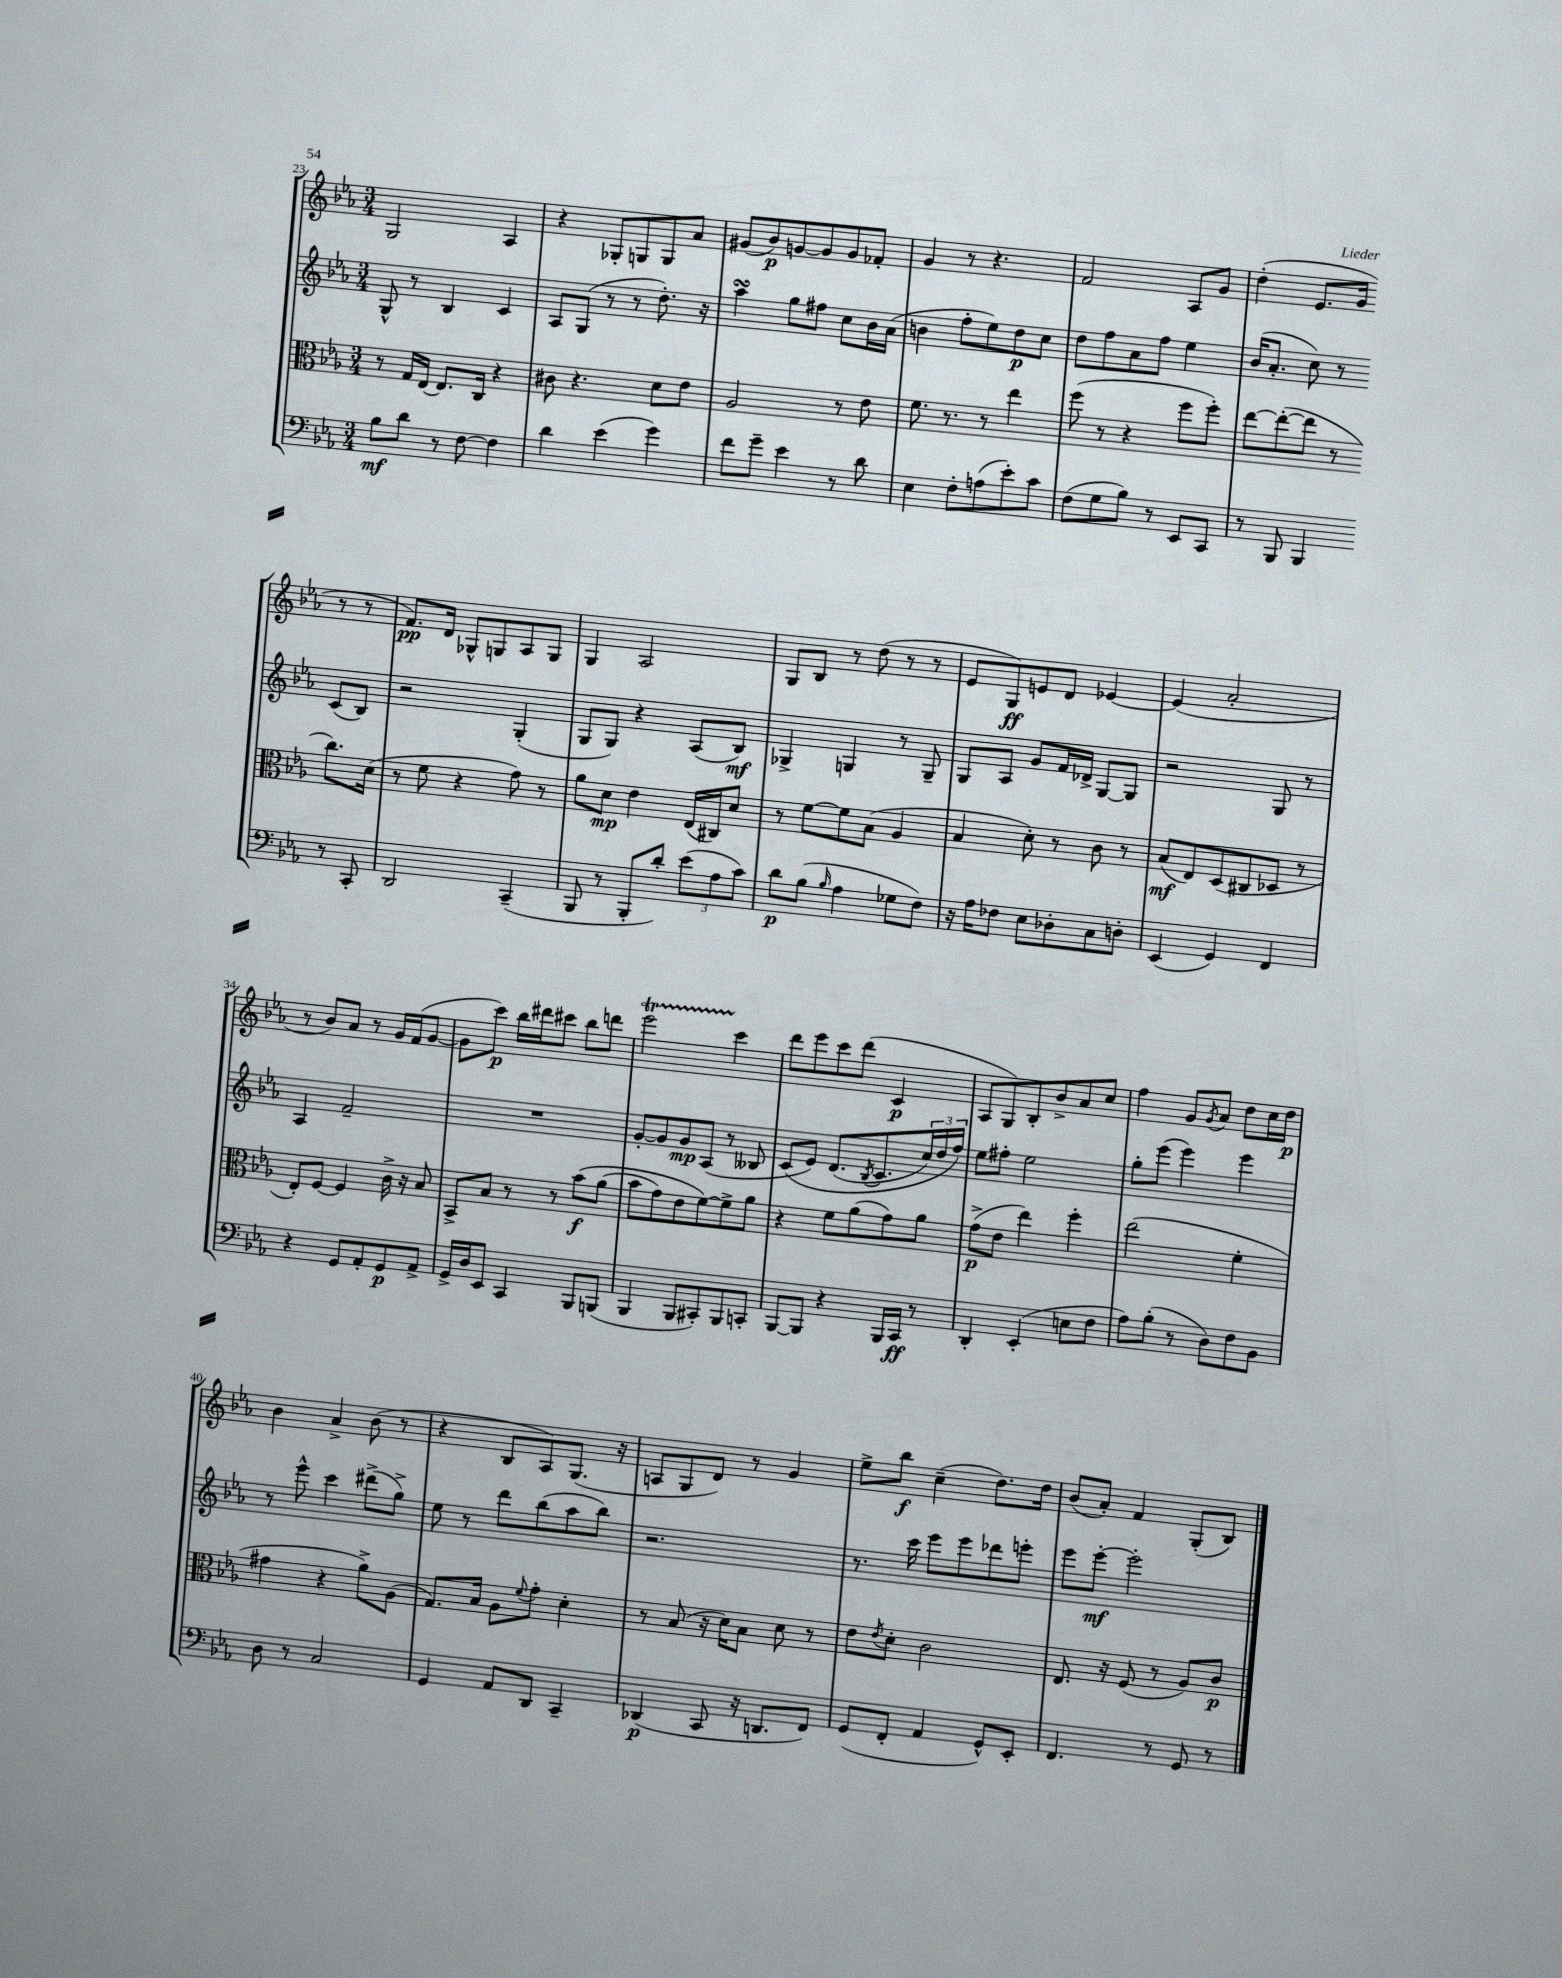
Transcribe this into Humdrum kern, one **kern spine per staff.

**kern	**kern	**kern	**kern
*staff4	*staff3	*staff2	*staff1
*clefF4	*clefC3	*clefG2	*clefG2
*k[b-e-a-]	*k[b-e-a-]	*k[b-e-a-]	*k[b-e-a-]
*M3/4	*M3/4	*M3/4	*M3/4
8B-	8r	8G^^	2G
8d	16G	8r	.
.	[16E-	.	.
8r	8.E-]	4B-	.
[8F	.	.	.
.	16C	.	.
4F]	4r	4c	4A-
=	=	=	=
4d	8c#	8A-	4r
.	4.r	(8G	.
(4e-	.	8r	8G-'
.	.	8r	8G
4g)	8d	8.dd')	8G
.	8e-	.	8a-
.	.	16r	.
=	=	=	=
8f	2A-	4aa-	(8g#
8g~	.	.	8b-)
4e-	.	8gg	[8g
.	.	8ff#	8g]
8r	8r	8cc	8g
8d	8e-	16b-	8f-'
.	.	(16a-	.
=	=	=	=
4E-	8.f	4b	4g
.	8.r	.	.
8F'	.	8ff'	8r
(8A	8r	8ee-)	4.r
8e-')	4ee-	8dd	.
8c	.	8cc	.
=	=	=	=
(8F	(8ff	8dd	2f
8G	8r	8ff	.
8B-)	4r	8a-	.
8r	.	8ff	.
8EE-	8ff	4ee-	8A-
8CC	8ff')	.	8g
=	=	=	=
8r	[8ee-	(16b-	(4dd'
.	.	8.a-'	.
8BBB-	(8ee-'_	.	.
4BBB-	8ee-]	8cc)	8.e-
.	8r	8r	.
.	.	.	16g
8r	8.cc)	(8c	8r
8CC'	.	8B-)	8r
.	(16d	.	.
=	=	=	=
2DD	8r	2r	8.f)
.	8f	.	.
.	.	.	16d
.	4r	.	8G-^^
.	.	.	8G
(4CC~	8g)	(4G'	8A-
.	8r	.	8G
=	=	=	=
8BBB-	8a-	8G	4G
8r	8d	8G)	.
8BBB-'	4e-	4r	2A-
8d')	.	.	.
(12e-	(16E-	(8A-	.
.	16C#)	.	.
12A-	.	.	.
.	8d	8B-)	.
12c)	.	.	.
=	=	=	=
8d	8r	4G-^	8G
(8B-	[8f	.	8B-
16qqB-	.	.	.
4A-	8f]	4G	8r
.	(8B-	.	(8dd
8G-	4A-	8r	8r
8F)	.	8G~	8r
=	=	=	=
16r	4B-	8G	8e-
16A-	.	.	.
8F-	.	8A-	8G)
8E-	8d')	8g	8e
8D-'	8r	16f	8d
.	.	16d-^	.
8C	8c	[8G	[4e-
8D'	8r	8G]	.
=	=	=	=
(4EE-	(8B-	2r	(4e-]
.	8E-)	.	.
4GG)	(8D	.	2a-'
.	8C#	.	.
4FF	8D-	8G	.
.	8r	8r	.
=	=	=	=
4r	8E-')	4A-	8r
.	[8F	.	8b-)
8GG	4F]	2f~	8a-
8AA-'	.	.	8r
8GG	16c^	.	16g
.	16r	.	(16f
8AA-^	8B-	.	[8g
=	=	=	=
16GG^	8BB-^	2.r	8g]
16D	.	.	.
8EE-	8B-	.	8ccc)
4CC	8r	.	16bb-
.	.	.	16ddd#
.	8r	.	8ccc#
8BBB-	&(8b-	.	8bb-
(8BBB	(8a-	.	8ddd
=	=	=	=
4BBB-	8b-	[8g'	2eee-
.	8g)	8g]	.
8BBB-	8e-	8g	.
8CC#')	[8f&)	(8A-	.
8BBB-	8f^]	8r	4ccc
8CC'	8a-	8B--	.
=	=	=	=
[8BBB-	4r	&(8c	8ddd
8BBB-]	.	8e-)	8eee-
4r	8f	(8.d	8ccc
.	(8a-	.	(8ddd
.	.	8qB-	.
.	.	8.c	.
16BBB-	8g)	.	4c
16CC	.	.	.
8r	8a-	24cc)	.
.	.	24dd	.
.	.	24ff&)	.
=	=	=	=
4DD'	(8g^	8ee-	8A-
.	8e-	8ff#'	8G)
(4EE-'	4ee-)	2ee-	8B-'
.	.	.	8b-^
8E	4ff'	.	8a-
8F	.	.	8cc
=	=	=	=
8A-)	(2ee-	8gg'	4ff
(8B-'	.	(8eee-	.
8r	.	4eee-)	8g
.	.	.	8qg
8D)	.	.	8a-
8F	4f'	4eee-	8dd
8BB-	.	.	16cc
.	.	.	16dd
=	=	=	=
8D	4g#	8r	4b-
8r	.	8eee-^^	.
2C	4r	4ccc	4a-^
.	8a-^)	(8ddd#^	(8b-
.	(8A-	8gg^)	8r
=	=	=	=
4GG	8.G)	8ee-	4r
.	.	8r	.
.	16B-	.	.
8AA-	8A-	8ddd	8B-
.	8qqf	.	.
8DD	8g'	(8bb-	8A-)
4CC~	4d'	8aa-	(8.G
.	.	8bb-)	.
.	.	.	16r
=	=	=	=
(4DD-	8r	2.r	8A
.	(8B-	.	8G
8CC	16r	.	8d)
.	16d)	.	.
16r	8B-	.	8r
8.DD	.	.	.
.	8d	.	4g
8FF)	8r	.	.
=	=	=	=
(8GG	8e-	8.r	8ee-^
.	8qe-	.	.
8FF'	8d'	.	8bb-
.	.	16ccc	.
4AA-	2c	8eee-	(4cc~
.	.	8eee-	.
8GG^^)	.	8ddd-	8.dd)
8EE-'	.	8eee'	.
.	.	.	16dd
=	=	=	=
4.FF	8.E-	8eee-	(8b-
.	.	[8eee-'	8a-')
.	16r	.	.
.	(8F	2eee-']	4f
8r	8r	.	.
8GG	8A-)	.	(8G'
8r	8c	.	8B-)
==	==	==	==
*-	*-	*-	*-
